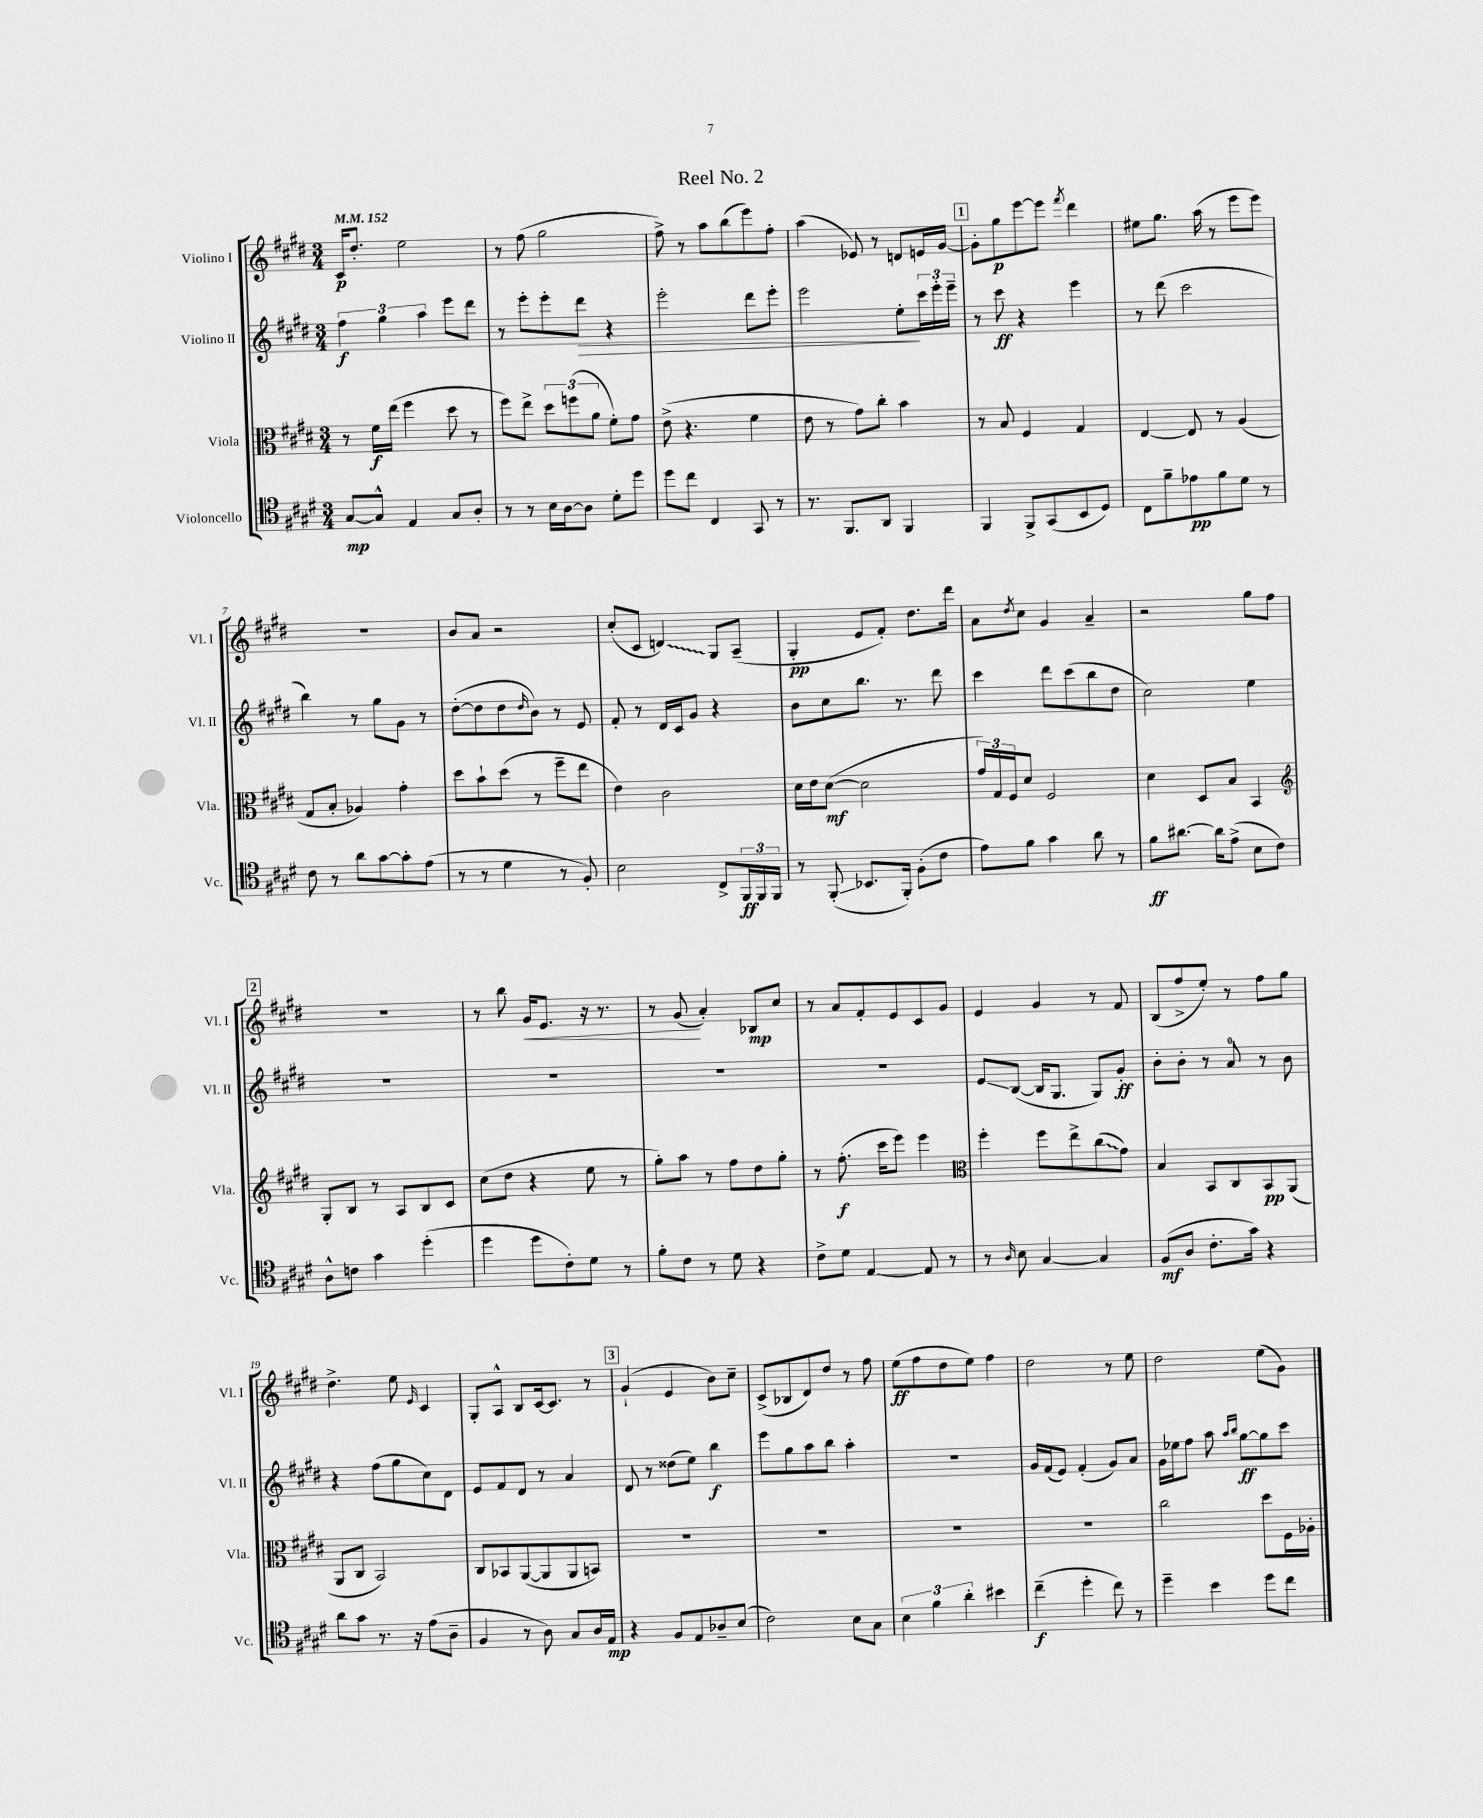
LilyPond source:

\header { title = "Reel No. 2" }
<<
\new StaffGroup <<
\new Staff = "s0" \with { instrumentName = "Violino I" shortInstrumentName = "Vl. I" } {
    \clef treble \key e \major \numericTimeSignature \time 3/4 \tempo 4 = 152
    cis'16\p dis''8.-. e''2 |
    r8 fis''8( gis''2 |
    fis''8->) r8 a''8 b''8( e'''8) fis''8-. |
    a''4( ees'8) r8 d'8 e'16 gis'16~ |
    \mark \markup { \box "1" } gis'8-. gis''8\p e'''8~ e'''8 \acciaccatura { fis'''8 } dis'''4 |
    eis''8 gis''8. a''16( r8 e'''8 e'''8) |
    R2. |
    b'8 a'8 r2 |
    cis''8-.( cis'8 \once \override Glissando.style = #'zigzag d'4\glissando) gis8 a8--( |
    gis4-.\pp e'8 fis'8-.) dis''8. dis'''16 |
    a'8 \acciaccatura { dis''8 } cis''8 gis'4 a'4-- |
    r2 gis''8 fis''8 |
    \mark \markup { \box "2" } R2. |
    r8 b''8 gis'16\< e'8. r16 r8. |
    r8 gis'8\!( a'4-.) bes8\mp cis''8 |
    r8 a'8 fis'8-. e'8 cis'8 gis'8 |
    e'4 gis'4 r8 fis'8 |
    b8( fis''8-> e''8-.) r8 fis''8 gis''8 |
    dis''4.-> e''8 \grace { e'16 } cis'4 |
    gis8-. a8-^ b8 cis'16~ cis'8. r8 |
    \mark \markup { \box "3" } gis'4-!( e'4 b'8) cis''8-- |
    cis'8->( bes8 dis'8) dis''8 r8 fis''8 |
    e''8\ff( fis''8 dis''8 e''8) fis''4 |
    dis''2 r8 e''8 |
    dis''2 e''8( gis'8) \bar "|." |
}
\new Staff = "s1" \with { instrumentName = "Violino II" shortInstrumentName = "Vl. II" } {
    \clef treble \key e \major \numericTimeSignature \time 3/4
    \tuplet 3/2 { fis''4\f gis''4 a''4 } e'''8 dis'''8 |
    r8 e'''8-. e'''8-. dis'''8\> r4 |
    e'''2-. dis'''8 e'''8-. |
    e'''2 e''8-.\! \tuplet 3/2 { cis'''16 e'''16-. e'''16-- } |
    \mark \markup { \box "1" } r8 cis'''8\ff r4 e'''4 |
    r8 dis'''8( cis'''2 |
    b''4) r8 gis''8 gis'8 r8 |
    dis''8~-.( dis''8 dis''8 \grace { dis''16 } b'8) r8 e'8 |
    fis'8-. r8 dis'16 cis'16 gis'8 r4 |
    b'8 cis''8 b''8. r8. dis'''8 |
    cis'''4 dis'''8 cis'''8( b''8 dis''8 |
    cis''2) e''4 |
    \mark \markup { \box "2" } R2. |
    R2. |
    R2. |
    R2. |
    e'8\glissando b8~( b16 gis8. gis8) gis'8-.\ff |
    b'8-. b'8-. r8 a'8-0 r8 b'8 |
    r4 fis''8( gis''8 cis''8) dis'8 |
    e'8 fis'8 dis'8 r8 a'4 |
    \mark \markup { \box "3" } dis'8 r8 disis''8( e''8) b''4\f |
    e'''8 gis''8 a''8 b''8 a''4-. |
    R2. |
    gis'16 fis'16( e'8) fis'4-.( gis'8) a'8 |
    gis'16 ees''16 fis''8 a''8 \grace { a''16 b''16 } gis''8~\ff gis''8 cis'''8 \bar "|." |
}
\new Staff = "s2" \with { instrumentName = "Viola" shortInstrumentName = "Vla." } {
    \clef alto \key e \major \numericTimeSignature \time 3/4
    r8 fis'16\f e''16( fis''4 dis''8 r8 |
    fis''8) e''8-> \tuplet 3/2 { dis''8 f''8( a'8 } fis'8-.) gis'8 |
    e'8->( r4. fis'4 |
    e'8 r8 gis'8) cis''8-. b'4 |
    \mark \markup { \box "1" } r8 b8 fis4 gis4 |
    e4~ e8 r8 a4( |
    gis8 b8-. aes4) gis'4-. |
    dis''8 b'8-! dis''8( r8 fis''8-- e''8 |
    e'4) cis'2 |
    dis'16 e'16 dis'8~\mf( dis'2 |
    \tuplet 3/2 { gis'16) gis16 fis16 } dis'8 fis2 |
    dis'4 dis8 b8 b,4 |
    \mark \markup { \box "2" } \clef treble gis8-. b8 r8 a8 b8 cis'8 |
    cis''8( dis''8 r4 e''8 r8 |
    gis''8-.) a''8 r8 fis''8 dis''8 gis''8-. |
    r8 fis''8.-.\f( cis'''16 e'''8) e'''4 |
    \clef alto fis''4-. fis''8 e''8-> \once \override Glissando.style = #'zigzag cis''8\glissando( gis'8) |
    b4 b,8 cis8 b,8\pp a,8( |
    a,8 cis8 b,2) |
    cis8 bes,8 a,8~( a,8 a,8 b,8) |
    \mark \markup { \box "3" } R2. |
    R2. |
    R2. |
    R2. |
    cis''2 dis''8 fis16 aes16-. \bar "|." |
}
\new Staff = "s3" \with { instrumentName = "Violoncello" shortInstrumentName = "Vc." } {
    \clef tenor \key e \major \numericTimeSignature \time 3/4
    gis8~\mp gis8-^ e4 gis8 a8-. |
    r8 r8 b16 a16~ a8 dis'8-. dis''8 |
    dis''8 cis''8 cis4 gis,8 r8 |
    r8. fis,8. a,8 fis,4 |
    \mark \markup { \box "1" } fis,4 fis,8-> gis,8( b,8 dis8) |
    cis8 fis'8-- ees'8\pp fis'8 dis'8 r8 |
    cis'8 r8 a'8 gis'8~ gis'8-. e'8( |
    r8 r8 dis'4 r8 fis8-.) |
    b2 cis8-> \tuplet 3/2 { fis,16\ff fis,16 fis,16 } |
    r8 fis,8-.\glissando( bes,8. fis,16-.) fis8-.( cis'8 |
    e'8) fis'8 gis'4 a'8 r8 |
    fis'8\ff ais'8.~ ais'16 e'8->( b8 cis'8) |
    \mark \markup { \box "2" } a8-^ c'8 gis'4 dis''4-.( |
    dis''4 dis''8 cis'8-.) dis'8 r8 |
    fis'8-. cis'8 r8 dis'8 r4 |
    cis'8-> dis'8 e4~ e8 r8 |
    r8 \grace { a16 } b8 gis4~ gis4 |
    fis8\mf( a8 cis'8.-. gis'16) r4 |
    a'8 gis'8 r8. r16 e'8( a8-- |
    fis4 r8 a8) gis8 a16 e16\mp |
    \mark \markup { \box "3" } r4 fis8 e8 aes8-- b8( |
    cis'2) b8 gis8 |
    \tuplet 3/2 { b4 fis'4 a'4-. } bis'4 |
    cis''4--\f( dis''4-. cis''8) r8 |
    dis''4-- b'4 dis''8 cis''8 \bar "|." |
}
>>
>>
